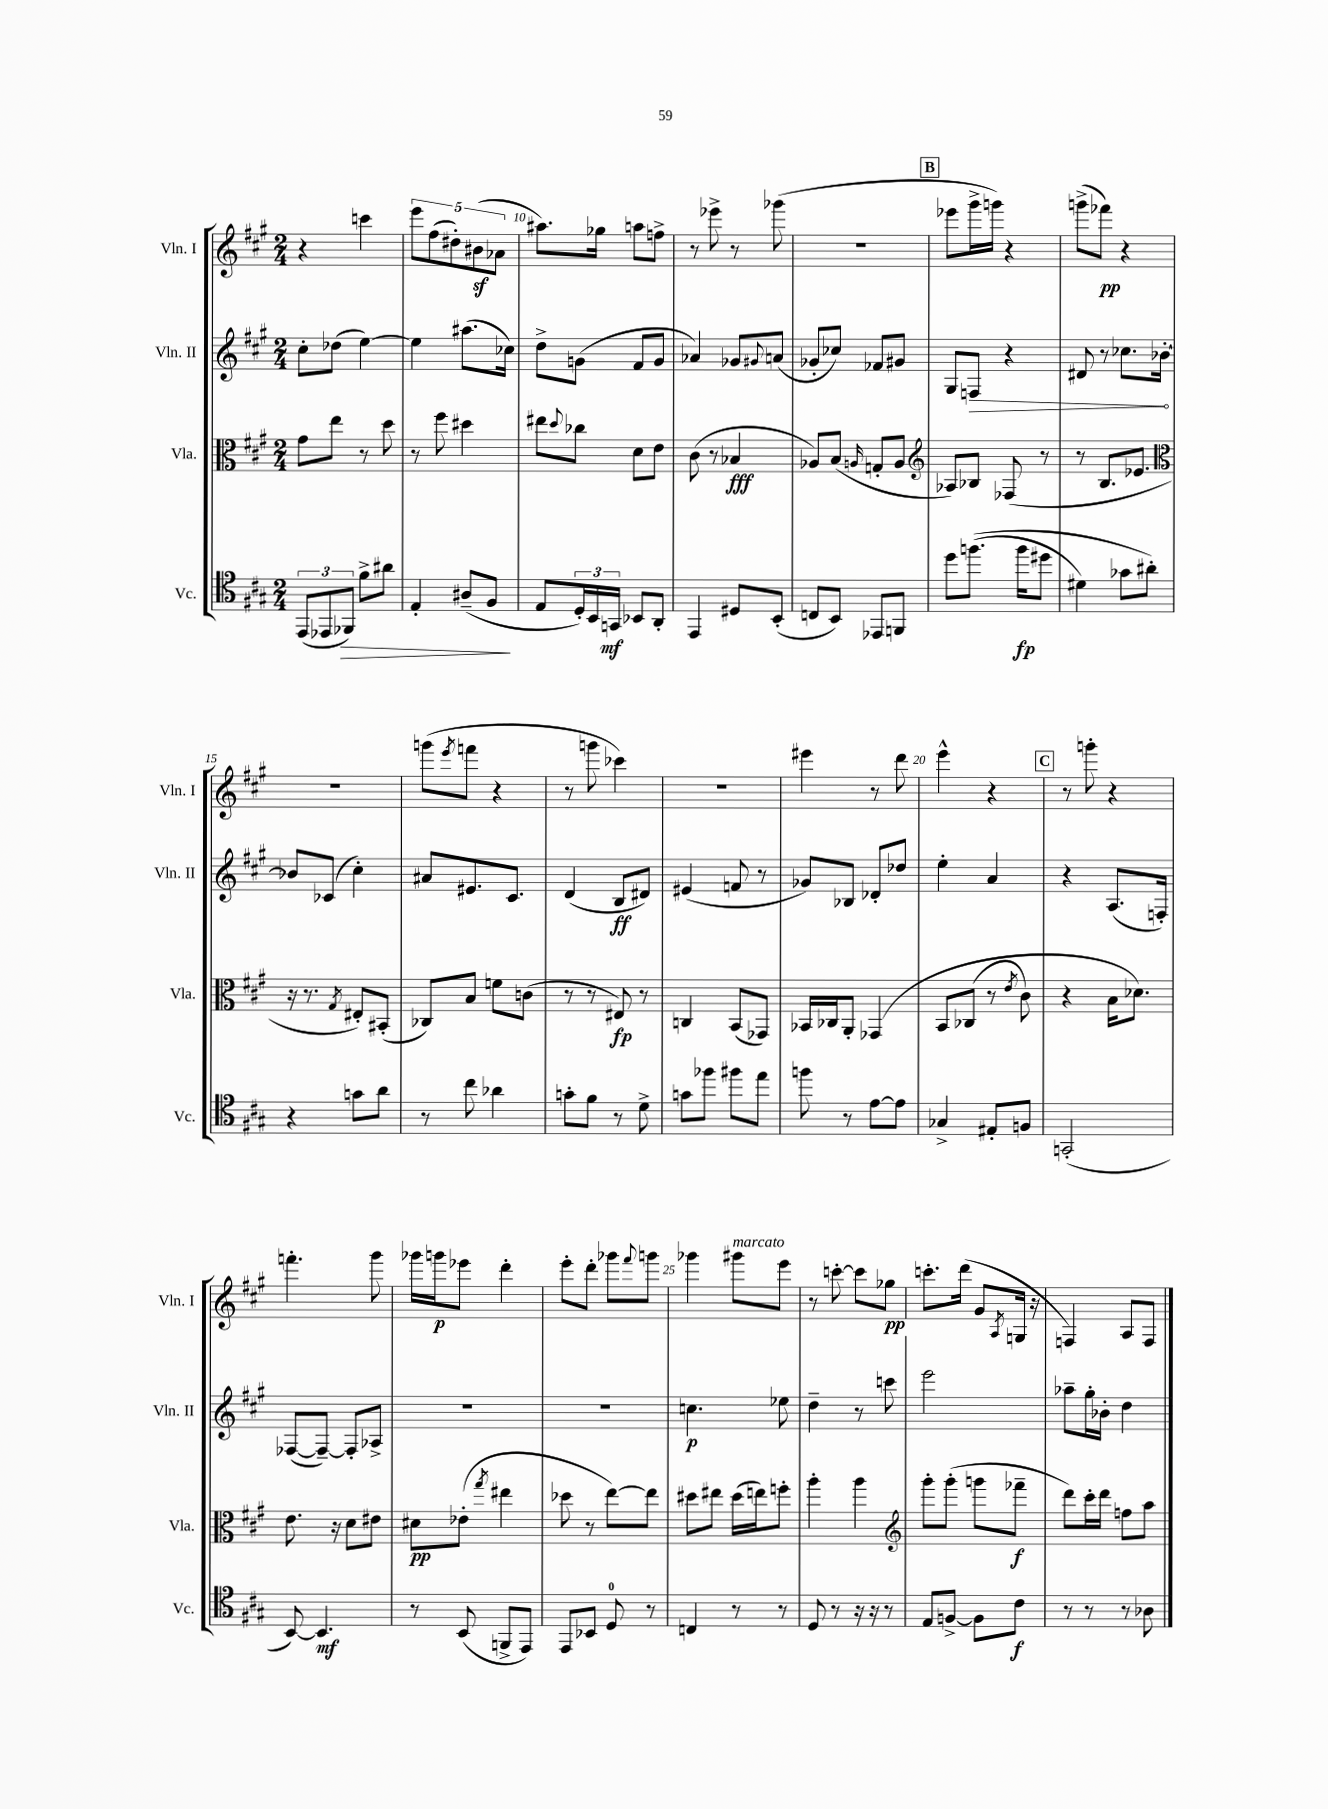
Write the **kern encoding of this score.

**kern	**dynam	**kern	**dynam	**kern	**dynam	**kern	**dynam
*part4	*part4	*part3	*part3	*part2	*part2	*part1	*part1
*staff4	*staff4	*staff3	*staff3	*staff2	*staff2	*staff1	*staff1
*I"Vc.	*	*I"Vla.	*	*I"Vln. II	*	*I"Vln. I	*
*I'Vc.	*	*I'Vla.	*	*I'Vln. II	*	*I'Vln. I	*
*clefC4	*	*clefC3	*	*clefG2	*	*clefG2	*
*k[f#c#g#]	*	*k[f#c#g#]	*	*k[f#c#g#]	*	*k[f#c#g#]	*
*M2/4	*	*M2/4	*	*M2/4	*	*M2/4	*
=8	=8	=8	=8	=8	=8	=8	=8
(12EE/L	.	8g#\L	.	8cc#'\L	.	4r	.
12EE-X/	.	.	.	.	.	.	.
.	.	8ee\J	.	(8dd-X\J	.	.	.
!	!LO:HP:b	!	!	!	!	!	!
12FF-X/J)	>	.	.	.	.	.	.
8f#^\L	.	8r	.	[4ee\)	.	4cccn\	.
8a#X\J	.	8dd\	.	.	.	.	.
=9	=9	=9	=9	=9	=9	=9	=9
4E'/	.	8r	.	4ee\]	.	10eee\L	.
.	.	.	.	.	.	(10ff#\	.
.	.	8ff#\	.	.	.	.	.
.	.	.	.	.	.	10dd#X'\)	.
(8A#X~/L	.	4dd#X\	.	(8.aa#X\L	.	.	.
.	.	.	.	.	.	(10b#Xz\	.
8F#/J	.	.	.	.	.	.	.
.	.	.	.	.	.	10a-X\J	.
.	.	.	.	16cc-X\Jk)	.	.	.
.	]	.	.	.	.	.	.
=10	=10	=10	=10	=10	=10	=10	=10
8E/L	.	8ee#X\L	.	8dd^\L	.	8.aa#X\L)	.
.	.	8qqdd/	.	.	.	.	.
24D'/L)	.	8cc-X\J	.	(8gn\J	.	.	.
24BB/	.	.	.	.	.	.	.
.	.	.	.	.	.	16gg-X\Jk	.
24GGn/JJ	mf	.	.	.	.	.	.
8BB-X/L	.	8d\L	.	8f#/L	.	8aan\L	.
8AA'/J	.	8e\J	.	8g/J	.	8ffn^\J	.
=11	=11	=11	=11	=11	=11	=11	=11
4EE/	.	(8c#\	.	4a-X/)	.	8r	.
.	.	8r	.	.	.	8eee-X^\	.
8D#X/L	.	4B-X/	fff	8g-X/L	.	8r	.
.	.	.	.	8qqg#X/	.	.	.
(8BB'/J	.	.	.	(8an/J	.	(8ggg-X\	.
=12	=12	=12	=12	=12	=12	=12	=12
8Cn/L	.	8A-X/L)	.	8g-X'/L	.	2r	.
8BB/J)	.	(8B/J	.	8cc-X/J)	.	.	.
.	.	16qqAn/	.	.	.	.	.
8EE-X/L	.	8Gn'/L	.	8f-X/L	.	.	.
8FFn/J	.	8A/J	.	8g#X/J	.	.	.
!!LO:REH:place=s1:t=B
=13	=13	=13	=13	=13	=13	=13	=13
*	*	*clefG2	*	*	*	*	*
8dd\L	.	8A-X/L)	.	8G#/L	.	8eee-X\L	.
!	!	!	!	!	!LO:HP:b	!	!
((8.ffn\J	.	8B-X/J	.	8Fn/J	>	16ggg#^\L	.
.	.	.	.	.	.	16gggn\JJ)	.
.	.	(8F-X/	.	4r	.	4r	.
16ff\KL	fp	.	.	.	.	.	.
8dd#X\J	.	8r	.	.	.	.	.
=14	=14	=14	=14	=14	=14	=14	=14
4d#X\)	.	8r	.	8d#X/	.	(8gggn^\L	.
.	.	8.B/L	.	8r	.	8fff-X\J)	pp
8g-X\L	.	.	.	8.cc-X\L	.	4r	.
.	.	8.e-X/J	.	.	.	.	.
8a#X'\J)	.	.	.	.	.	.	.
.	.	.	.	[16b-X'\Jk	.	.	.
.	.	.	.	.	]	.	.
!!LO:LB:g=z
=15	=15	=15	=15	=15	=15	=15	=15
*	*	*clefC3	*	*	*	*	*
4r	.	16r	.	8b-X/L]	.	2r	.
.	.	8.r	.	.	.	.	.
.	.	.	.	(8c-X/J	.	.	.
.	.	8qG#/	.	.	.	.	.
8gn\L	.	8E#X'/L)	.	4cc#'\)	.	.	.
8a\J	.	(8BB#X'/J	.	.	.	.	.
=16	=16	=16	=16	=16	=16	=16	=16
8r	.	8C-X/L)	.	8a#X/L	.	(8gggn\L	.
.	.	.	.	.	.	8qeee/	.
8cc#\	.	8B/J	.	8.e#X/	.	8fffn\J	.
4a-X\	.	8fn\L	.	.	.	4r	.
.	.	.	.	8.c#/J	.	.	.
.	.	(8cn\J	.	.	.	.	.
=17	=17	=17	=17	=17	=17	=17	=17
8gn'\L	.	8r	.	(4d/	.	8r	.
8f#\J	.	8r	.	.	.	8gggn\	.
8r	.	8E#X/)	fp	8B/L	ff	4ccc-X\)	.
8d^\	.	8r	.	8d#X/J)	.	.	.
=18	=18	=18	=18	=18	=18	=18	=18
8gn\L	.	4Cn/	.	(4e#X/	.	2r	.
8ff-X\J	.	.	.	.	.	.	.
8ff#X\L	.	(8BB/L	.	8fn/	.	.	.
8ee\J	.	8GG-X/J)	.	8r	.	.	.
=19	=19	=19	=19	=19	=19	=19	=19
8ffn\	.	16BB-X/LL	.	8g-X/L)	.	4eee#X\	.
.	.	16C-X/J	.	.	.	.	.
8r	.	8AA'/J	.	8B-X/J	.	.	.
[8e\L	.	(4GG-X/	.	8d-X'/L	.	8r	.
8e\J]	.	.	.	8dd-X/J	.	8ddd\	.
=20	=20	=20	=20	=20	=20	=20	=20
4G-X^/	.	8BB/L	.	4ee'\	.	4eee^^\	.
.	.	(8C-X/J	.	.	.	.	.
8E#X'/L	.	8r	.	4a/	.	4r	.
.	.	8qe/	.	.	.	.	.
8Fn/J	.	8c#\)	.	.	.	.	.
!!LO:REH:place=s1:t=C
=21	=21	=21	=21	=21	=21	=21	=21
(2GGn'/	.	4r	.	4r	.	8r	.
.	.	.	.	.	.	8gggn'\	.
.	.	16B\KL	.	(8.A/L	.	4r	.
.	.	8.d-X\J)	.	.	.	.	.
.	.	.	.	16Fn'/Jk)	.	.	.
!!LO:LB:g=z
=22	=22	=22	=22	=22	=22	=22	=22
[8BB/)	.	8.e\	.	([8F-X/L	.	4.fffn'\	.
4.BB/]	mf	.	.	8F-~/J_)	.	.	.
.	.	16r	.	.	.	.	.
.	.	8d\L	.	8F-'/L]	.	.	.
.	.	8e#X\J	.	8A-X^/J	.	8ggg#\	.
=23	=23	=23	=23	=23	=23	=23	=23
8r	.	8d#X\L	pp	2r	.	16ggg-X\LL	.
.	.	.	.	.	.	16gggn\J	p
(8BB/	.	(8e-X'\J	.	.	.	8eee-X\J	.
.	.	8qgg#/	.	.	.	.	.
8FFn^/L	.	4ee#X\	.	.	.	4ddd'\	.
8EE/J)	.	.	.	.	.	.	.
=24	=24	=24	=24	=24	=24	=24	=24
8EE/L	.	8dd-X\	.	2r	.	8eee'\L	.
8BB-X/J	.	8r	.	.	.	8ddd'\J	.
8D/	.	[8ee\L)	.	.	.	8ggg-X\L	.
.	.	.	.	.	.	8qqfff#/	.
8r	.	8ee\J]	.	.	.	8gggn\J	.
=25	=25	=25	=25	=25	=25	=25	=25
4Cn/	.	8dd#X\L	.	4.ccn\	p	4ggg-X\	.
.	.	8ee#X\J	.	.	.	.	.
!	!	!	!	!	!	!LO:TX:a:i:t=marcato	!
8r	.	(16dd#\LL	.	.	.	8ggg#X\L	.
.	.	16een\J)	.	.	.	.	.
8r	.	8ffn'\J	.	8ee-X\	.	8eee\J	.
=26	=26	=26	=26	=26	=26	=26	=26
8D/	.	4aa'\	.	4dd~\	.	8r	.
8r	.	.	.	.	.	[8cccn'\	.
16r	.	4aa\	.	8r	.	8ccc\L]	.
16r	.	.	.	.	.	.	.
8r	.	.	.	8cccn\	.	8gg-X\J	pp
=27	=27	=27	=27	=27	=27	=27	=27
*	*	*clefG2	*	*	*	*	*
8E/L	.	8ggg#'\L	.	2eee\	.	8.cccn'\L	.
[8Fn^/J	.	(8ggg#'\J	.	.	.	.	.
.	.	.	.	.	.	(16ddd\Jk	.
8F\L]	.	8gggn\L	.	.	.	8g#/L	.
.	.	.	.	.	.	8qA/	.
8c#\J	f	8fff-X~\J	f	.	.	16Gn/Jk	.
.	.	.	.	.	.	16r	.
=28	=28	=28	=28	=28	=28	=28	=28
8r	.	8ddd\L)	.	8aa-X~\L	.	4Fn/)	.
8r	.	16ccc#'\L	.	16gg#'\L	.	.	.
.	.	16ddd\JJ	.	16b-X'\JJ	.	.	.
8r	.	8ffn\L	.	4dd\	.	8A/L	.
8A-X\	.	8aa\J	.	.	.	8F/J	.
==	==	==	==	==	==	==	==
*-	*-	*-	*-	*-	*-	*-	*-
